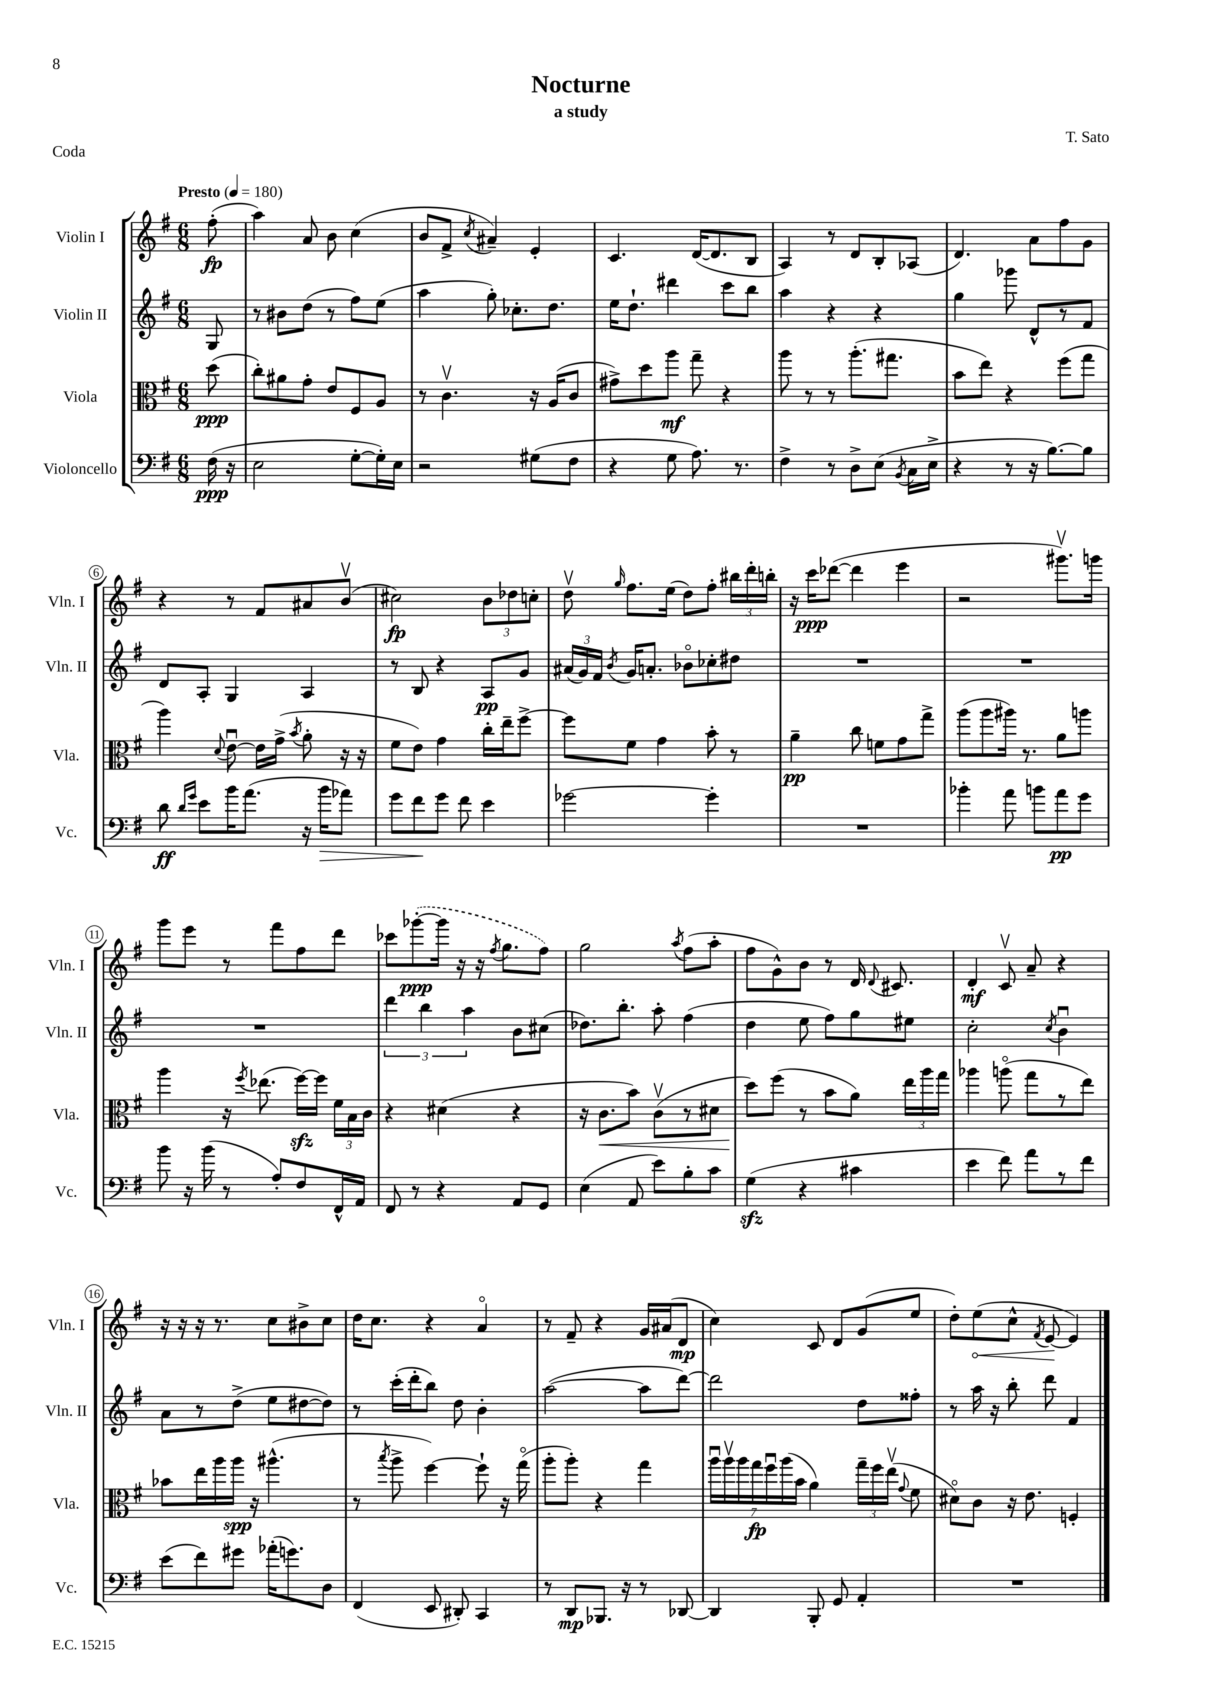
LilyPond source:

\header { title = "Nocturne" composer = "T. Sato" subtitle = "a study" piece = "Coda" }
<<
\new StaffGroup <<
\new Staff = "s0" \with { instrumentName = "Violin I" shortInstrumentName = "Vln. I" } {
    \clef treble \key g \major \numericTimeSignature \time 6/8 \partial 8 \tempo "Presto" 4 = 180
    \autoBeamOff fis''8-.\fp( |
    a''4) a'8 b'8 c''4( |
    b'8[ fis'8]-> \acciaccatura { c''8 } ais'4--) e'4-. |
    c'4. d'16[~( d'8. b8] |
    a4) r8 d'8[ b8-. aes8]( |
    d'4.) a'8[ fis''8 g'8] |
    r4 r8 fis'8[ ais'8 b'8]\upbow( |
    cis''2\fp) \tuplet 3/2 { b'8[ des''8 c''8]-. } |
    d''8\upbow \grace { g''16 } fis''8.[ e''16]( d''8[) fis''8]-. \tuplet 3/2 { bis''16[ d'''16-. b''16]-. } |
    r16 c'''16[\ppp des'''8]~( des'''4 e'''4 |
    r2 gis'''8.[\upbow) g'''16] |
    g'''8[ e'''8] r8 fis'''8[ fis''8 d'''8] |
    ces'''8[ \once \slurDashed ges'''8~-.\ppp( ges'''16] r16 r16 \acciaccatura { fis''8 } g''8.[ fis''8]) |
    g''2 \acciaccatura { a''8 } fis''8[( a''8]-. |
    fis''8[ g'8-^) b'8] r8 d'16 \appoggiatura { d'8 } cis'8. |
    d'4-.\mf c'8\upbow a'8-- r4 |
    r16 r16 r16 r8. c''8[ bis'8-> c''8] |
    d''16[ c''8.] r4 a'4\flageolet |
    r8 fis'8-- r4 g'16[ ais'16( d'8]\mp |
    c''4) c'8 d'8[ g'8( e''8] |
    d''8[-.) \once \override Hairpin.circled-tip = ##t e''8\<( c''8]-^ \acciaccatura { fis'8 } e'8~\! e'4) \bar "|." |
}
\new Staff = "s1" \with { instrumentName = "Violin II" shortInstrumentName = "Vln. II" } {
    \clef treble \key g \major \numericTimeSignature \time 6/8 \partial 8
    \autoBeamOff g8 |
    r8 bis'8[ d''8]( r8 fis''8[) e''8]( |
    a''4 g''8-.) ces''8.[-. d''8.] |
    e''16[ d''8.]-! dis'''4 c'''8[ b''8] |
    a''4 r4 r4 |
    g''4 ges'''8 d'8[-^ r8 fis'8] |
    d'8[ a8]-. g4 a4 |
    r8 b8 r4 a8[\pp g'8] |
    \tuplet 3/2 { ais'16[( g'16) fis'16] } \acciaccatura { b'8 } g'16[ a'8.]-. bes'8[\flageolet ces''8-. dis''8] |
    R2. |
    R2. |
    R2. |
    \tuplet 3/2 { d'''4 b''4 a''4 } b'8[ cis''8]( |
    des''8.[) b''8.]-. a''8-. fis''4( |
    d''4 e''8 fis''8[) g''8 eis''8] |
    c''2-. \acciaccatura { c''8 } b'4\downbow |
    a'8[ r8 d''8]->( e''8[ dis''8~ dis''8]) |
    r8 c'''16[-.( d'''16-. b''8]) d''8 b'4-. |
    a''2~( a''8[ d'''8]~) |
    d'''2 d''8[ fisis''8]-. |
    r8 a''16 r16 b''8-. d'''8 fis'4 \bar "|." |
}
\new Staff = "s2" \with { instrumentName = "Viola" shortInstrumentName = "Vla." } {
    \clef alto \key g \major \numericTimeSignature \time 6/8 \partial 8
    \autoBeamOff d''8\ppp( |
    c''8[-.) ais'8 g'8]-. e'8[ fis8 a8] |
    r8 c'4.\upbow r16 a16[( c'8] |
    gis'8[->) d''8 a''8]\mf g''8-- r4 |
    a''8 r8 r8 a''8.[-.( gis''8.] |
    b'8[ e''8]) r4 fis''8[( g''8] |
    a''4) \appoggiatura { d'8 } e'8~\downbow e'16[ g'16]->( \acciaccatura { b'8 } a'8-. r16 r16 |
    fis'8[ e'8]) g'4 c''16[-. e''16-- fis''8]~-> |
    fis''8[ fis'8] g'4 b'8-. r8 |
    a'4--\pp c''8 f'8[ g'8 g''8]-> |
    a''8[( a''8 ais''16]) r8. a'8[ a''8] |
    a''4 r16 \acciaccatura { fis''8 } ees''8.( fis''16[~\sfz) fis''16] \tuplet 3/2 { fis'16[ b16 c'16] } |
    r4 dis'4( r4 |
    r16 c'8.[\< b'8]) c'8[\upbow( r8 dis'8] |
    d''8[\!) fis''8]( r8 b'8[ a'8]) \tuplet 3/2 { e''16[ a''16 g''16] } |
    aes''4 a''8\flageolet( g''8[ r8 e''8]) |
    bes'8[ e''16 a''16 a''16]\spp r16 ais''4.-^( |
    r8 \acciaccatura { b''8 } a''8-> fis''4~) fis''8-! r16 g''16\flageolet( |
    a''8[-. a''8]-.) r4 g''4 |
    \tuplet 7/4 { a''16[\downbow a''16\upbow a''16 g''16\fp fis''16\downbow a''16( b'16] } a'4) \tuplet 3/2 { g''16[-- fis''16 e''16]\upbow( } \appoggiatura { g'8 } fis'8 |
    dis'8[\flageolet) c'8] r16 e'8. f4-. \bar "|." |
}
\new Staff = "s3" \with { instrumentName = "Violoncello" shortInstrumentName = "Vc." } {
    \clef bass \key g \major \numericTimeSignature \time 6/8 \partial 8
    \autoBeamOff fis16\ppp( r16 |
    e2 g8[~-. g16-.) e16] |
    r2 gis8[( fis8] |
    r4 g8 a8.) r8. |
    fis4-> r8 d8[-> e8]( \acciaccatura { b,8 } c16[ e16]-> |
    r4 r8 r16 b8.[~) b8] |
    d'8\ff \grace { d'16[ g'16] } e'8[ b'16 a'8.]( r16 b'16[\> aes'8]) |
    g'8[ fis'8\! g'8] fis'8 e'4 |
    ges'2~ ges'4-. |
    R2. |
    bes'4-. a'8 b'8[ a'8\pp g'8] |
    b'8 r16 b'16( r8 a8[-.) fis8 fis,16-^ a,16] |
    fis,8 r8 r4 a,8[ g,8] |
    e4( a,8 e'8[) b8-. c'8] |
    g4\sfz( r4 cis'4 |
    e'4 fis'8) a'8[ r8 fis'8] |
    e'8[( fis'8) gis'8] aes'16[-.( g'8.) d8] |
    fis,4( e,8 dis,8-.) c,4 |
    r8 d,8[\mp bes,,8.] r16 r8 des,8~ |
    des,4 b,,8-. g,8 a,4-. |
    R2. \bar "|." |
}
>>
>>
\layout { \context { \Score \override BarNumber.stencil = #(make-stencil-circler 0.1 0.3 ly:text-interface::print) } }
